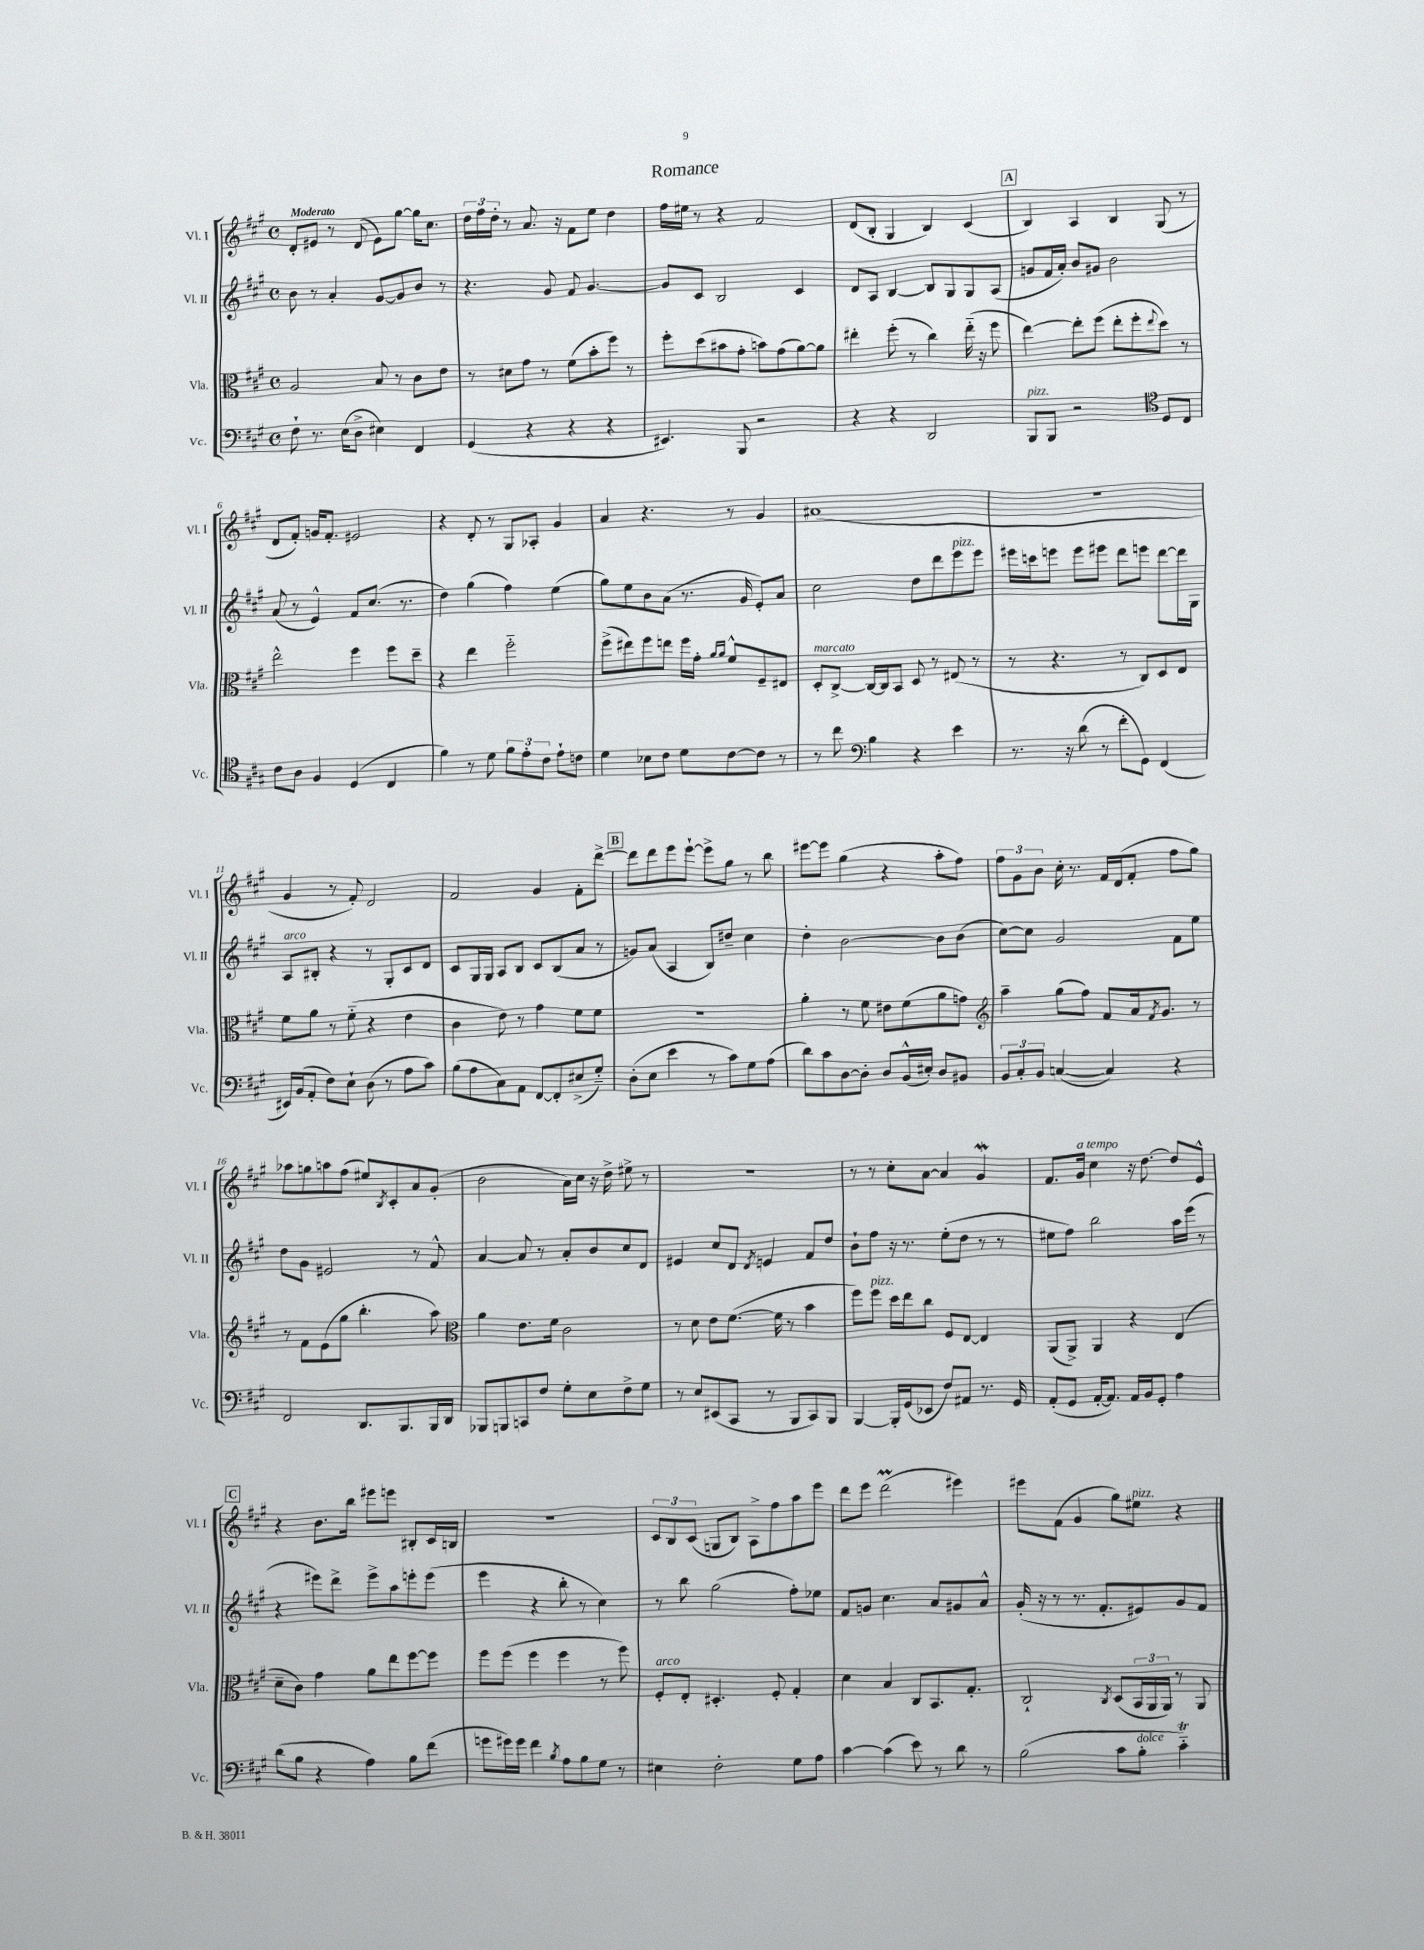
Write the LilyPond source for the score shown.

\header { title = "Romance" }
<<
\new StaffGroup <<
\new Staff = "s0" \with { instrumentName = "Vl. I" shortInstrumentName = "Vl. I" } {
    \clef treble \key a \major \defaultTimeSignature \time 4/4 \tempo "Moderato"
    d'8-. eis'8 r8 d'8( eis'8) gis''8~ gis''16 cis''8. |
    \tuplet 3/2 { d''16 fis''16 d''16-. } r8 a'8. r16 fis'8 e''8 d''4 |
    fis''16 eis''16 r8 r4 fis'2 |
    d'8( b8-. gis4 b4) cis'4( |
    \mark \markup { \box "A" } b4) a4 b4 gis8( r8 |
    d'8 fis'8-.) g'16 fis'8.-. eis'2 |
    r4 d'8-. r8 gis8 aes8-. gis'4 |
    a'4 r4. r8 gis'4 |
    ais'1( |
    r1 |
    gis'4 r8 fis'8-.) d'2 |
    fis'2 gis'4 fis'8-. d'''8~-> |
    \mark \markup { \box "B" } d'''8 d'''8 e'''8 e'''8~-! e'''8-> gis''8 r8 b''8 |
    eis'''8~ eis'''8 gis''4( r4 a''8-. fis''8) |
    \tuplet 3/2 { fis''8 gis'8 b'8 } cis''16-. r8. fis'16 d'16( fis'8-. fis''8 gis''8) |
    aes''8 g''8 a''8 fis''8( eis''8) \acciaccatura { b8 } cis'8-. a'8 gis'8-.( |
    b'2 a'16) cis''16 r16 d''16-> eis''8-> r8 |
    R1 |
    r8 r8 cis''8-. a'8~ a'4 gis'4\mordent |
    fis'8. gis'16^\markup { \italic "a tempo" } cis''4 r16 d''8.~ d''8 e'8-^ |
    \mark \markup { \box "C" } r4 b'8. b''16 eis'''8 e'''8 bis8-. cis'16 b16 |
    R1 |
    \tuplet 3/2 { cis'8 b8 cis'8( } g8 b8) a8-> fis''8 a''8 e'''8 |
    d'''8 e'''8 d'''2\prall( eis'''4) |
    eis'''8 fis'8( gis'4 gis''8) eis''8^\markup { \italic "pizz." } r4 \bar "|." |
}
\new Staff = "s1" \with { instrumentName = "Vl. II" shortInstrumentName = "Vl. II" } {
    \clef treble \key a \major \defaultTimeSignature \time 4/4
    b'8 r8 a'4-. gis'8~ gis'8 b'8 r8 |
    r4. gis'8 fis'8 gis'4.~ |
    gis'8 cis'8 b2 cis'4 |
    d'8 a8 b4~ b8 gis8 gis8 a8( |
    \mark \markup { \box "A" } g'8 fis'16 a'16-.) b'8 gis'8 b'2 |
    a'8( r8 e'4-^) fis'8 cis''8.( r8. |
    d''4) gis''4( fis''4) e''4( |
    gis''8) e''8 b'8 a'8( r8. gis'16 e'8-.) a'8 |
    cis''2 d''8 d'''8 e'''8^\markup { \italic "pizz." } e'''8 |
    eis'''16 c'''16 e'''8 e'''8 eis'''8 d'''8 e'''8 d'''8~ d'''16 gis16 |
    a8^\markup { \italic "arco" } bis8-. r4 r8 gis8-. cis'8 d'8 |
    cis'8 gis16 gis16 a8 b8 cis'8 b8( a'8 r8 |
    \mark \markup { \box "B" } g'8) a'8( a4 b8) dis''8-- cis''4 |
    d''4-. b'2~ b'8 b'8( |
    cis''8~) cis''8 gis'2 fis'8 e''8 |
    d''8 gis'8 eis'2 r8 fis'8-^ |
    a'4~ a'8 r8 a'8-. b'8 cis''8 d'8 |
    eis'4 cis''8 d'8 \acciaccatura { d'8 } e'4 fis'8 d''8 |
    b'8-! fis''8 r16 r8. e''8-.( d''8 r8 r8 |
    eis''8 fis''8) b''2 a''16 e'''16( r8 |
    \mark \markup { \box "C" } r4 eis'''8) d'''8-> eis'''8-> a''8 e'''8-. e'''8( |
    e'''4 r4 b''8-. r8 cis''4) |
    r8 b''8 gis''2( fis''8-.) ees''8 |
    fis'8 g'8 cis''4. a'8 gis'8 a'8-^ |
    gis'16-.( r16 r8 r8. fis'8.-. eis'8) gis'8 fis'8 \bar "|." |
}
\new Staff = "s2" \with { instrumentName = "Vla." shortInstrumentName = "Vla." } {
    \clef alto \key a \major \defaultTimeSignature \time 4/4
    a2 b8 r8 cis'8 e'8 |
    r8 dis'8 gis'8 r8 fis'8( b'8-. fis''8) r8 |
    fis''8-. d''8( bis'8 gis'8-. b'8) gis'8( a'8~) a'8 |
    eis''4-. fis''8-.( r8 cis''4) eis''16-_( r16 fis''8 |
    \mark \markup { \box "A" } e''4~) e''8-. fis''8( e''8-. fis''8-. \appoggiatura { e''8 } d''8) r8 |
    e''2-^ fis''4 fis''8 d''8-- |
    r4 e''4 fis''2-_ |
    fis''8->( eis''8) fis''8 e''8 fis''16 gis'16-. \grace { a'16 a'16 } fis'8-^ fis8-- eis8 |
    d8-.^\markup { \italic "marcato" } cis8~-> cis16~ cis16 b,8 d8 r8 eis8( r8 |
    r8 r4. r8 cis8) d8 e8 |
    fis'8 a'8 r8 fis'8-_( r4 e'4 |
    cis'4 e'8) r8 gis'4 fis'8 fis'8 |
    \mark \markup { \box "B" } R1 |
    a'4-. r8 fis'8 eis'8 fis'8( a'8 g'8) |
    \clef treble a''4-- gis''8( fis''8) fis'8 a'16 \acciaccatura { fis'8 } gis'8. r8 |
    r8 fis'8 e'8( gis''8 b''4.-. a''8) |
    \clef alto a'4 e'8. fis'16 cis'2 |
    r8 d'8 e'8 fis'8.~( fis'16 r8 b'4 |
    fis''8) fis''8^\markup { \italic "pizz." } d''16 e''16 cis''8 fis8 e8~ e4 |
    a,8( a,8->) a,4 r4 e4( |
    \mark \markup { \box "C" } d'8-- cis'8) gis'4 a'8 e''8 fis''8~ fis''8 |
    fis''8 fis''8( fis''4 fis''4 r8 fis''8) |
    fis8-.^\markup { \italic "arco" } e8-. dis4.-. fis8-. gis4-. |
    d'4 b4 cis8 b,8. gis8.-. |
    cis2-! \acciaccatura { cis8 } d8( \tuplet 3/2 { b,16 a,16 a,16) } r8 a,8 \bar "|." |
}
\new Staff = "s3" \with { instrumentName = "Vc." shortInstrumentName = "Vc." } {
    \clef bass \key a \major \defaultTimeSignature \time 4/4
    fis8-! r8. e16( d8-> eis4) fis,4 |
    gis,4( r4 r4 r4 |
    eis,4.) b,,8 r2 |
    r4 r4 d,2 |
    \mark \markup { \box "A" } b,,8^\markup { \italic "pizz." } b,,8 r2 \clef tenor d8 cis8 |
    cis'8 a8 fis4 d4( cis4 |
    fis'4) r8 d'8 \tuplet 3/2 { fis'8 e'8-. cis'8 } e'8-! c'8 |
    d'4 bes8 cis'8 d'8 cis'8~ cis'8 r8 |
    r8 cis''8 \clef bass b4 r4 e'4 |
    r8. r16 d'8( r8 fis'8-. gis,8) fis,4( |
    eis,16) b,16( a,8-. fis8) e8-! d8( r8 a8 cis'8) |
    b8( a8 cis8) a,8 fis,8~ fis,8-. eis8->( gis8-_) |
    \mark \markup { \box "B" } d8-.( e8 e'4 r8 cis'8) gis8 a8( |
    d'8) cis'8 d8~ d8-. d8 b,16-^( eis16-.) d8 bis,8 |
    \tuplet 3/2 { b,8 cis8-. b,8 } c4~( c4) r4 |
    fis,2 d,8. b,,8. b,,16 d,16 |
    bes,,8 b,,8 c,8 fis8 gis8-. e8 fis8-> gis8 |
    r8 e8 eis,8( cis,8 r8 b,,8 cis,8) b,,8 |
    b,,4~ b,,16-. gis,16( ees,8 fis8) ais,8 r8. gis,16 |
    a,8-.( gis,8 a,16~-. a,8.) a,16 b,16 gis,8-. a4 |
    \mark \markup { \box "C" } d'8( b8 r4 a4) b8 fis'8( |
    g'8 gis'16) gis'16 fis'4 \acciaccatura { b8 } a8 b8 gis8 r8 |
    eis4 fis2-. gis8 a8 |
    cis'4~ cis'4( e'8) r8 d'8 r8 |
    b2( cis'8 b8-.^\markup { \italic "dolce" } cis'4-_\trill) \bar "|." |
}
>>
>>
